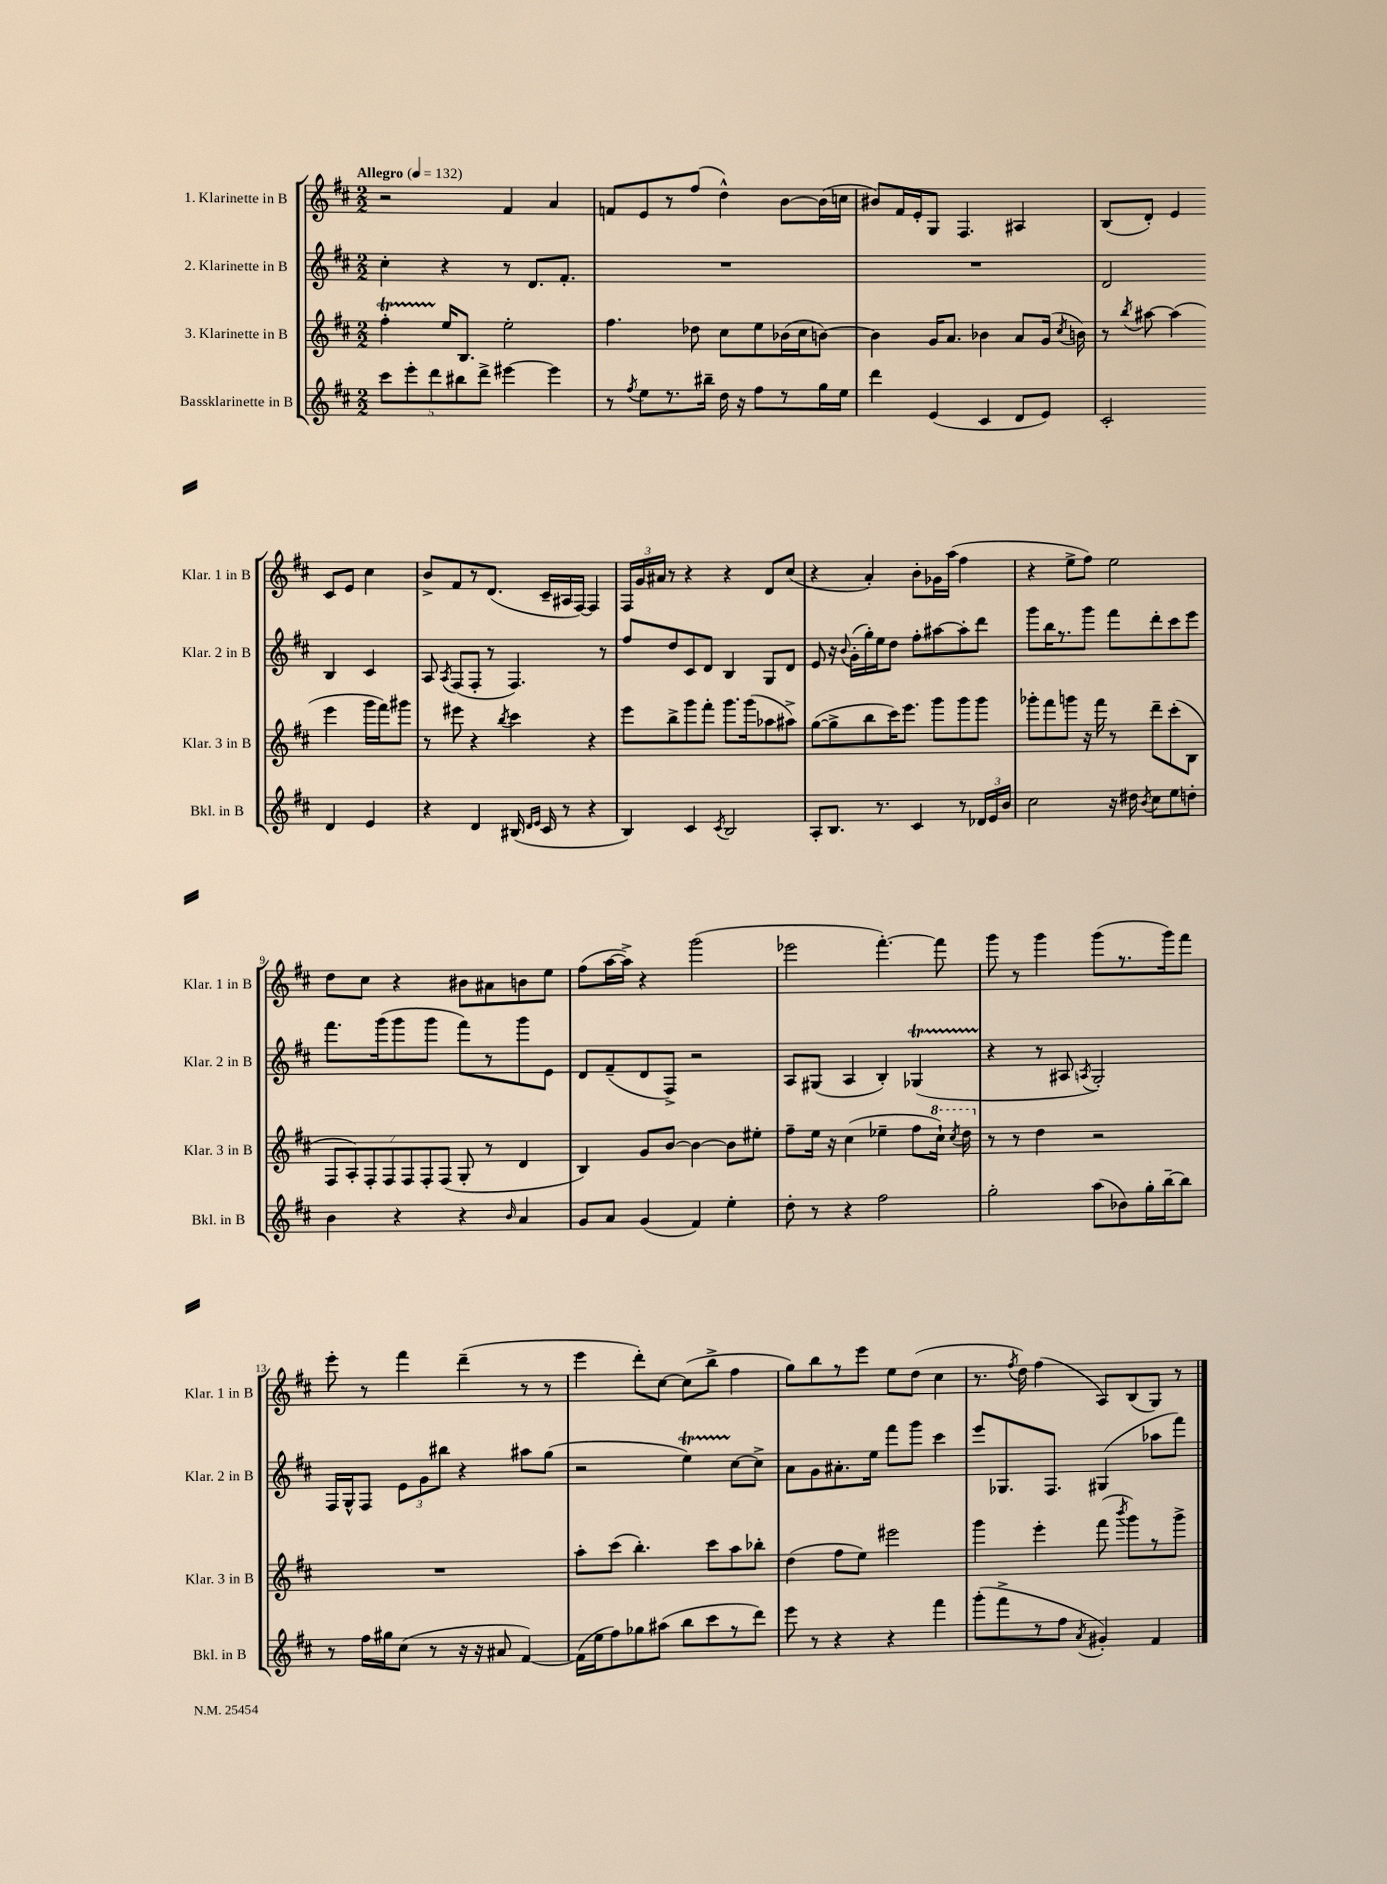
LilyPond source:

<<
\new StaffGroup <<
\new Staff = "s0" \with { instrumentName = "1. Klarinette in B" shortInstrumentName = "Klar. 1 in B" } {
    \clef treble \key d \major \numericTimeSignature \time 2/2 \tempo "Allegro" 4 = 132
    \autoBeamOff r2 fis'4 a'4 |
    f'8[ e'8 r8 fis''8]( d''4-^) b'8[~ b'16( c''16] |
    bis'8[) fis'16 e'16-. g8] fis4. ais4 |
    b8[( d'8]-.) e'4 cis'8[ e'8] cis''4 |
    b'8[-> fis'8 r8 d'8.]( cis'16[-- ais16 fis16]~) fis4 |
    \tuplet 3/2 { fis16[ g'16 ais'16] } r8 r4 r4 d'8[ cis''8]( |
    r4 a'4-.) b'8[-. ges'16 a''16]( fis''4 |
    r4 e''8[-> fis''8]) e''2 |
    d''8[ cis''8] r4 bis'8[ ais'8 b'8 e''8] |
    fis''8[( a''16~ a''16]->) r4 g'''2( |
    ees'''2 fis'''4.~-.) fis'''8 |
    g'''8 r8 g'''4 g'''8[( r8. g'''16) fis'''8] |
    e'''8-. r8 fis'''4 d'''4--( r8 r8 |
    e'''4 d'''8[-.) cis''8]~ cis''8[( b''8]-> fis''4 |
    g''8[) b''8 r8 e'''8] e''8[ d''8]( cis''4 |
    r8. \acciaccatura { fis''8 } d''16) fis''4( a8[) b8( g8]) r8 \bar "|." |
}
\new Staff = "s1" \with { instrumentName = "2. Klarinette in B" shortInstrumentName = "Klar. 2 in B" } {
    \clef treble \key d \major \numericTimeSignature \time 2/2
    \autoBeamOff cis''4-. r4 r8 d'8.[ fis'8.]-. |
    R1 |
    R1 |
    d'2 b4 cis'4 |
    a8 \acciaccatura { a8 } fis8[( fis8]-. r8 fis4.) r8 |
    fis''8[ d''8 cis'8 d'8] b4 g8[ d'8] |
    e'8 r16 \appoggiatura { b'8 } g'16[-.( g''16-.) e''16 d''8] fis''8[-. ais''8~ ais''8-. d'''8] |
    g'''8[ b''16 r8. g'''8] fis'''8[ d'''8-. cis'''8 e'''8] |
    fis'''8.[ g'''16( g'''8 g'''8] fis'''8[) r8 g'''8 e'8] |
    d'8[ fis'8--( d'8 fis8]->) r2 |
    a8[ gis8]( a4 b4-.) ges4\startTrillSpan( |
    r4\stopTrillSpan r8 ais8 \acciaccatura { a8 } g2-.) |
    fis16[ g16-^ fis8] \tuplet 3/2 { e'8[ g'8 bis''8] } r4 ais''8[ g''8]( |
    r2 e''4\startTrillSpan) cis''8[~\stopTrillSpan cis''8]-> |
    a'8[ g'8 ais'8.-. e''16] fis'''8[ g'''8] cis'''4 |
    e'''8[ ges8. fis8.] gis4( aes''8[ fis'''8]) \bar "|." |
}
\new Staff = "s2" \with { instrumentName = "3. Klarinette in B" shortInstrumentName = "Klar. 3 in B" } {
    \clef treble \key d \major \numericTimeSignature \time 2/2
    \autoBeamOff fis''4-.\startTrillSpan e''16[\stopTrillSpan b8.] e''2-. |
    fis''4. des''8 cis''8[ e''8 bes'16( cis''16 b'8]~) |
    b'4 g'16[ a'8.] bes'4 a'8[ g'16]( \acciaccatura { cis''8 } b'16) |
    r8 \acciaccatura { b''8 } ais''8~ ais''4( e'''4 g'''16[ fis'''16) gis'''8] |
    r8 eis'''8 r4 \acciaccatura { b''8 } cis'''4 r4 |
    e'''8[ b''8-> g'''8 fis'''8]-. g'''8.[ g'''16( aes''8 ais''8]->) |
    g''8[~( g''8-> b''8 cis'''16) e'''8.] g'''8[ g'''8 g'''8] |
    ges'''8[-. fis'''8 g'''8] r16 fis'''16 r8 d'''8[-- cis'''8-.( b8] |
    \tuplet 7/4 { fis8[ a8-.) fis8-. fis8 fis8 fis8-. fis8]( } g8-. r8 d'4 |
    b4) g'8[ b'8]~ b'4~ b'8[ eis''8]-. |
    fis''8[-- e''16] r16 cis''4( ees''4-- fis''8[ \ottava #1 cis'''16]-!) \acciaccatura { cis'''8 } d'''16 \ottava #0 |
    r8 r8 d''4 r2 |
    R1 |
    a''8[-. cis'''8]( b''4.-.) cis'''8[ a''8 bes''8]-. |
    d''4( fis''8[ e''8]) eis'''2 |
    g'''4 e'''4-. fis'''8( \acciaccatura { b'''8 } g'''8[) r8 g'''8]-> \bar "|." |
}
\new Staff = "s3" \with { instrumentName = "Bassklarinette in B" shortInstrumentName = "Bkl. in B" } {
    \clef treble \key d \major \numericTimeSignature \time 2/2
    \autoBeamOff \tuplet 5/4 { cis'''8[ e'''8-. d'''8 bis''8 d'''8]-> } eis'''4~ eis'''4 |
    r8 \acciaccatura { fis''8 } e''8[ r8. bis''16]-- d''16 r16 fis''8[ r8 g''16 e''16] |
    d'''4 e'4( cis'4 d'8[ e'8]) |
    cis'2-. d'4 e'4 |
    r4 d'4 bis16( \grace { d'16[ e'16] } cis'16 r8 r4 |
    b4) cis'4 \acciaccatura { cis'8 } b2 |
    a8[-. b8.] r8. cis'4 r8 \tuplet 3/2 { des'16[ e'16 b'16] } |
    cis''2 r16 dis''16 \acciaccatura { b'8 } cis''8[ e''8 d''8]-. |
    b'4 r4 r4 \grace { b'16 } a'4 |
    g'8[ a'8] g'4( fis'4) e''4-. |
    d''8-. r8 r4 fis''2 |
    g''2-. a''8[( bes'8) g''16-. b''16~-- b''8] |
    r8 fis''16[ gis''16 cis''8]( r8 r16 r16 ais'8 fis'4~) |
    fis'16[( e''16 fis''8) ges''8 ais''8]( b''8[ cis'''8 r8 d'''8]) |
    e'''8 r8 r4 r4 fis'''4 |
    g'''8[-.( fis'''8-> r8 fis''8] \acciaccatura { a'8 } gis'4-.) fis'4 \bar "|." |
}
>>
>>
